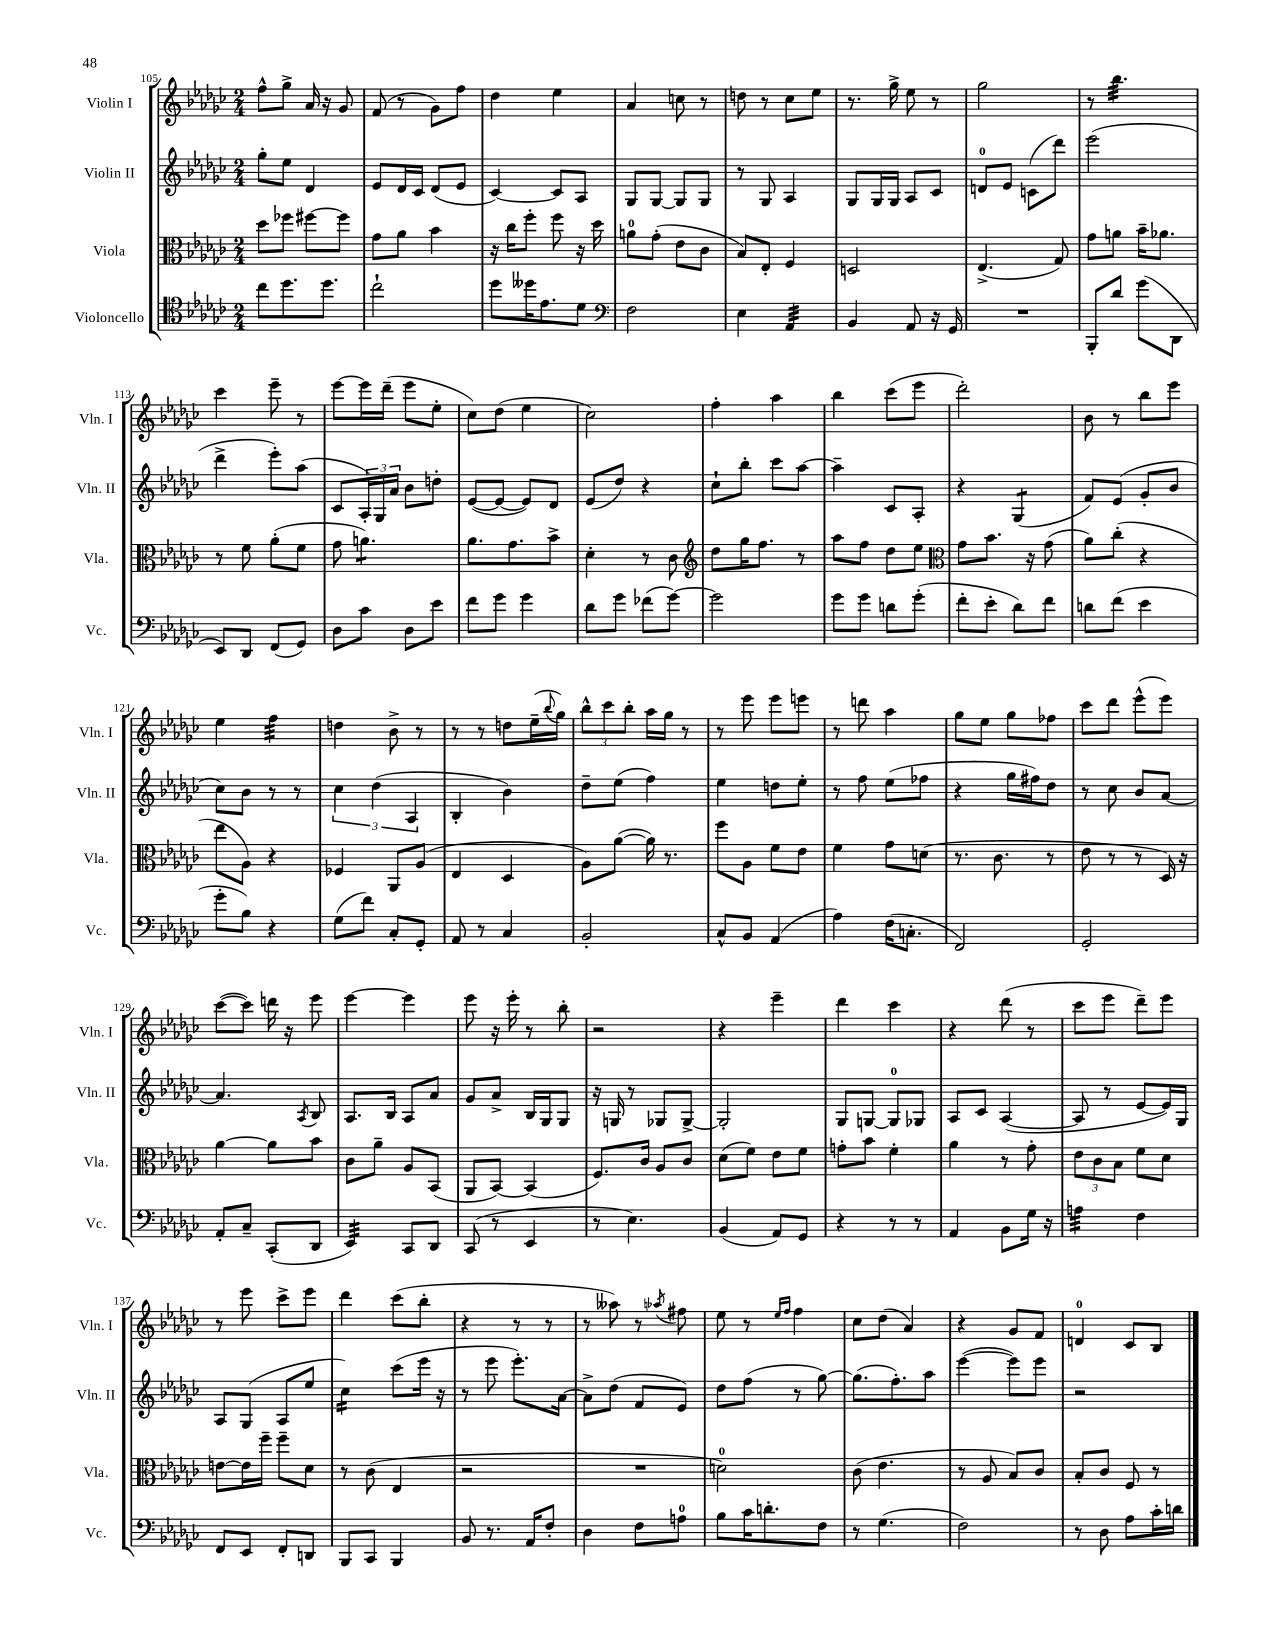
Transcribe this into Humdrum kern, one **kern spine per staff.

**kern	**kern	**kern	**kern
*staff4	*staff3	*staff2	*staff1
*clefC4	*clefC3	*clefG2	*clefG2
*k[b-e-a-d-g-c-]	*k[b-e-a-d-g-c-]	*k[b-e-a-d-g-c-]	*k[b-e-a-d-g-c-]
*M2/4	*M2/4	*M2/4	*M2/4
8cc-	8dd-	8gg-'	8ff^^
8.dd-	8ff-	8ee-	8gg-^
.	[8ff#	4d-	16a-
8.dd-	.	.	16r
.	8ff#]	.	8g-
=	=	=	=
2cc-`	8g-	8e-	(8f
.	8a-	16d-	8r
.	.	16c-	.
.	4b-	(8d-	8g-)
.	.	8e-	8ff
=	=	=	=
8dd-	16r	[4c-)	4dd-
.	16cc-	.	.
16dd--	8ff'	.	.
8.e-	.	.	.
.	8ff	8c-]	4ee-
8d-	16r	8A-	.
.	16dd-	.	.
=	=	=	=
*clefF4	*	*	*
2F	8a	8G-	4a-
.	(8g-'	[8G-	.
.	8e-	8G-]	8cc
.	8c-	8G-	8r
=	=	=	=
4E-	8B-)	8r	8dd
.	8E-'	8G-	8r
4AA-	4F	4A-	8cc-
.	.	.	8ee-
=	=	=	=
4BB-	2D	8G-	8.r
.	.	16G-	.
.	.	16G-	16gg-^
8AA-	.	8A-	8ee-
16r	.	8c-	8r
16GG-	.	.	.
=	=	=	=
2r	(4.E-^	8d	2gg-
.	.	8e-	.
.	.	(8c	.
.	8G-)	8ddd-)	.
=	=	=	=
8BBB-'	8g-	(2eee-	8r
8d-	8a	.	4.bb-
(8g-	16b-~	.	.
.	8.a-	.	.
8DD-	.	.	.
=	=	=	=
8EE-)	8r	4ddd-^	4ccc-
8DD-	8f	.	.
(8FF	(8a-'	8eee-')	8eee-~
8GG-)	8f	(8aa-	8r
=	=	=	=
8D-	8g-	8c-	[8eee-
8c-	4.a)	24A-')	16eee-]
.	.	24G-	.
.	.	.	(16ddd-~
.	.	24a-	.
8D-	.	8b-	8eee-
8e-	.	8dd'	8ee-'
=	=	=	=
8f	8.a-	([8e-	8cc-)
8g-	.	8e-_	(8dd-
.	8.g-	.	.
4g-	.	8e-])	4ee-
.	8b-^	8d-	.
=	=	=	=
8d-	4d-'	(8e-	2cc-)
8g-	.	8dd-)	.
(8f-	8r	4r	.
[8g-)	8c-	.	.
=	=	=	=
*	*clefG2	*	*
2g-]	8dd-	8cc-`	4ff'
.	16gg-	8bb-'	.
.	8.ff	.	.
.	.	8ccc-	4aa-
.	8r	[8aa-	.
=	=	=	=
8g-	8aa-	4aa-~]	4bb-
8g-	8ff	.	.
8d	8dd-	8c-	(8ccc-
(8g-'	8ee-	8A-'	8eee-
=	=	=	=
*	*clefC3	*	*
8f'	8g-	4r	2ddd-')
8e-'	8.b-	.	.
8d-)	.	(4G-	.
.	16r	.	.
8f	(8g-	.	.
=	=	=	=
8d	8a-)	8f)	8b-
(8f	(8cc-'	(8e-	8r
4e-	4r	8g-'	8bb-
.	.	8b-	8eee-
=	=	=	=
8g-'	8ee-	8cc-)	4ee-
8B-)	8A-)	8b-	.
4r	4r	8r	4ff
.	.	8r	.
=	=	=	=
(8G-	4F-	6cc-	4dd
8f)	.	.	.
.	.	(6dd-	.
8C-'	8AA-	.	8b-^
.	.	6A-	.
8GG-'	(8A-	.	8r
=	=	=	=
8AA-	4E-	4B-'	8r
8r	.	.	8r
4C-	4D-	4b-)	8dd
.	.	.	(16ee-~
.	.	.	8qqbb-
.	.	.	16gg-)
=	=	=	=
2BB-'	8A-)	8dd-~	12bb-^^
.	.	.	12ccc-
.	([8a-	(8ee-	.
.	.	.	12bb-'
.	16a-])	4ff)	16aa-
.	8.r	.	16gg-
.	.	.	8r
=	=	=	=
8C-^^	8ff	4ee-	8r
8BB-	8A-	.	8eee-
(4AA-	8f	8dd	8eee-
.	8e-	8ee-'	8eee
=	=	=	=
4A-)	4f	8r	8r
.	.	8ff	8ddd
(16F	8g-	(8ee-	4aa-
8.C'	.	.	.
.	(8d	8ff-	.
=	=	=	=
2FF)	8.r	4r	8gg-
.	.	.	8ee-
.	8.c-	.	.
.	.	16gg-	8gg-
.	.	16ff#)	.
.	8r	8dd-	8ff-
=	=	=	=
2GG-'	8e-	8r	8ccc-
.	8r	8cc-	8ddd-
.	8r	8b-	(8eee-^^
.	16D-)	[8a-	8eee-)
.	16r	.	.
=	=	=	=
8AA-'	[4a-	4.a-]	([8ccc-
8C-~	.	.	8ccc-])
(8CC-'	8a-]	.	16ddd
.	.	.	16r
.	.	8qA-	.
8DD-	8b-	8B-	8eee-
=	=	=	=
4EE-)	8c-	8.A-	[4eee-
.	8a-~	.	.
.	.	16B-	.
8CC-	8A-	8A-	4eee-]
8DD-	(8BB-	8a-	.
=	=	=	=
(8CC-	8AA-	8g-	8eee-
8r	[8BB-)	8a-^	16r
.	.	.	16eee-'
4EE-	(4BB-]	16B-	8r
.	.	16G-	.
.	.	8G-	8bb-'
=	=	=	=
8r	8.F)	16r	2r
.	.	16G	.
4.E-)	.	8r	.
.	16c-	.	.
.	8A-	8G-	.
.	8c-	[8G-^	.
=	=	=	=
(4BB-	(8d-	2G-']	4r
.	8f)	.	.
8AA-)	8e-	.	4eee-~
8GG-	8f	.	.
=	=	=	=
4r	8g'	8G-	4ddd-
.	8b-	[8G	.
8r	4f'	8G]	4ccc-
8r	.	8G-	.
=	=	=	=
4AA-	4a-	8A-	4r
.	.	8c-	.
8BB-	8r	([4A-	(8ddd-
16G-	8g-'	.	8r
16r	.	.	.
=	=	=	=
4A	12e-	8A-]	8ccc-
.	12c-	.	.
.	.	8r	8eee-
.	12B-	.	.
4F	8f	[8e-	8ddd-~)
.	8d-	16e-])	8eee-
.	.	16G-	.
=	=	=	=
8FF	[8e	8A-	8r
8EE-	16e]	(8G-	8eee-
.	16ff~	.	.
8FF'	8ff~	8A-	8ccc-^
8DD	8d-	8ee-	8eee-
=	=	=	=
8BBB-	8r	4cc-)	4ddd-
8CC-	(8c-	.	.
4BBB-	4E-	(8ccc-	(8ccc-
.	.	16eee-	8bb-'
.	.	16r	.
=	=	=	=
8BB-	2r	8r	4r
8.r	.	8eee-	.
.	.	8.eee-')	8r
16AA-	.	.	.
8F'	.	.	8r
.	.	[16a-	.
=	=	=	=
4D-	2r	8a-^]	8r
.	.	(8dd-	8aa--)
8F	.	8f	8r
.	.	.	8qaa-
8A	.	8e-)	8ff#
=	=	=	=
8B-	2d)	8dd-	8ee-
16c-	.	(8ff	8r
8.d'	.	.	.
.	.	.	16qqee-
.	.	.	16qqff
.	.	8r	4ff
8F	.	[8gg-)	.
=	=	=	=
8r	(8c-	(8.gg-]	8cc-
(4.G-	4.e-	.	(8dd-
.	.	8.ff')	.
.	.	.	4a-)
.	.	8aa-	.
=	=	=	=
2F)	8r	([4eee-	4r
.	8A-	.	.
.	8B-)	8eee-])	8g-
.	8c-	8eee-	8f
=	=	=	=
8r	8B-'	2r	4d
8D-	8c-	.	.
8A-	8F	.	8c-
16c-'	8r	.	8B-
16d	.	.	.
==	==	==	==
*-	*-	*-	*-
